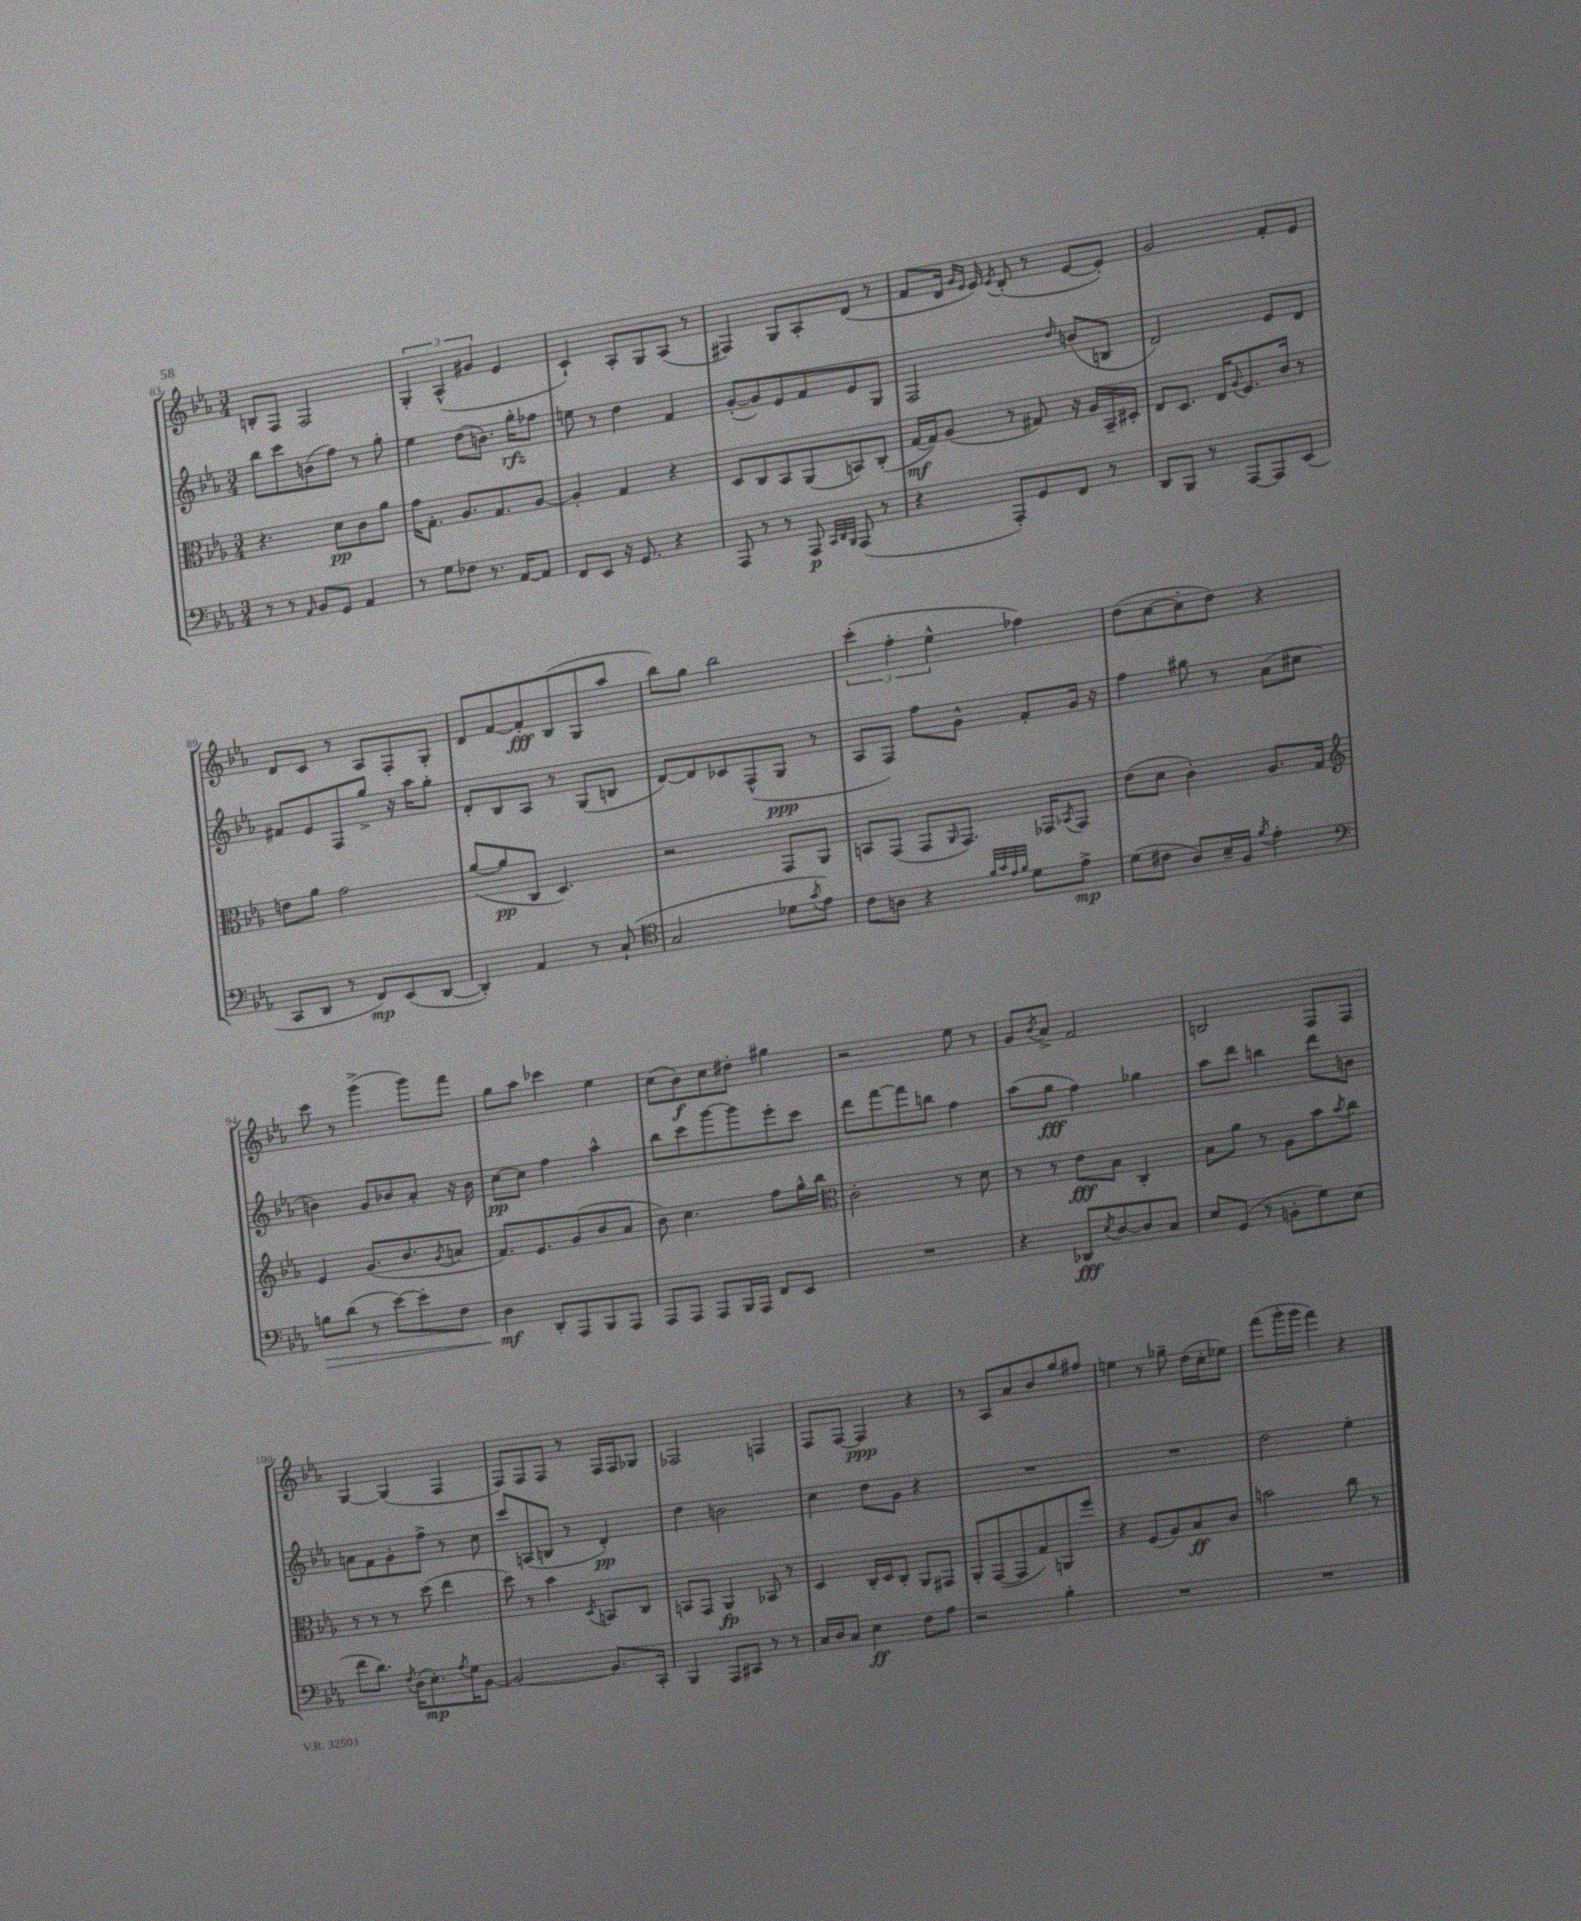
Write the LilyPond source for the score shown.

<<
\new StaffGroup <<
\new Staff = "s0" {
    \clef treble \key ees \major \numericTimeSignature \time 3/4
    b8-. f8 f2 |
    \tuplet 3/2 { g4-. aes4-^( gis'4 } ees'4 |
    c'4-!) aes8-. g8 aes8( r8 |
    fis4) g8 aes8-. d'8( r8 |
    f'8 d'16 \grace { g'16 ees'16 } ees'16) \acciaccatura { ees'8 } d'8-.( r8 ees'8~ ees'8-.) |
    g'2 f'8-. ees'8 |
    d'8 c'8 r8 aes8 f8-. g8-. |
    d'8 f'8~ f'8-.\fff bes8( g8 aes''8 |
    bes''8) g''8 bes''2 |
    \tuplet 3/2 { c'''4-.( f''4-. ees''4-^ } fes''4) |
    d''8( c''8~ c''8-. d''8) r4 |
    c'''8 r8 g'''4->( g'''8) f'''8 |
    g''8 aes''8 ces'''4 ees''4 |
    c''8( bes'8\f) c''8 dis''8-. gis''4 |
    r2 ees''8 r8 |
    g'8 \acciaccatura { bes'8 } aes'8-> f'2 |
    b2 f8 f8 |
    g4~ g4( f4 |
    f8) f8 f8 r8 f16 f16 ges8 |
    fes2 f4 |
    f8 f8~ f4\ppp r4 |
    r8 aes8 aes'8 bes'8 g''8 fis''8 |
    e''4 r8 ges''8-- d''16( c''16-. ees''8) |
    f'''8( g'''16-. g'''16 f'''4) r4 \bar "|." |
}
\new Staff = "s1" {
    \clef treble \key ees \major \numericTimeSignature \time 3/4
    bes''8 c'''8 b'8( f''8) r8 g''8-. |
    ees''4 d''8( b'8.) g''16-.\rfz fes''8 |
    e''8 r8 d''4 f'4 |
    g'8~-.( g'8) ees'8 f'8 ees'8 g8 |
    f2 \grace { d''16 } b'8( b8 |
    d'2) ees'8 d'8 |
    fis'8 ees'8 f8 g''8-> r16 aes''16 g''8-. |
    d'8-. bes8 aes8 r8 g8( b8 |
    d'8~) d'8 ces'8 f8-^( g8\ppp r8 |
    aes8 f8) f''8 g'8-^ f'8-. g'16 r16 |
    f''4 gis''8 r8 aes'8( cis''8 |
    b'4) g'8 bes'8 aes'8-. r16 bes'16 |
    c''8~\pp c''8 f''4 aes''4-^ |
    bes''8 c'''8 g'''8~ g'''8 ees'''8-. c'''8 |
    d'''8 f'''8~ f'''8 b''8 f''4 |
    aes''8( g''8\fff f''4) ges''4 |
    aes''8 d'''8 b''4 d'''8 b'8 |
    a'8 f'8 g'8-. f''8-> r8 c''8 |
    c'''8 a8( b8 r8 d'4-.\pp) |
    d''4 b'2 |
    c''4 d''8 g'8 r4 |
    R2. |
    R2. |
    d''2 ees''4-. \bar "|." |
}
\new Staff = "s2" {
    \clef alto \key ees \major \numericTimeSignature \time 3/4
    r4. d'8\pp c'8 aes'8 |
    g'16 g8.-. aes8. g8. aes8~ |
    aes4-. g4 r4 |
    d8 c8 bes,8 aes,8( b,8) c8-.( |
    g16~\mf g16) aes8( r8 gis8) r16 aes16 bes,16-- dis16-. |
    ees8 d8. ees16 \appoggiatura { aes8 } f8. c'16 r8 |
    e'8 aes'8 g'2 |
    aes'8~( aes'8\pp c8 d4.) |
    r2 g,8 aes,8 |
    b,8 g,8( g,8 \grace { aes,16 } g,8.) ges,16 \acciaccatura { bes,8 } ges,8 |
    ees'8( d'8 c'4-.) aes8. g16 |
    \clef treble ees'4 g'8.( bes'8. \acciaccatura { g'8 } a'8 |
    f'8.) ees'8. g'8( bes'8 aes'8 |
    bes'8) c''4. f''8 g''16-^ bes''16 |
    \clef alto c'2-. r8 d'8 |
    r8 r8 ees'8\fff bes8 c4-. |
    bes8 aes'8 r8 aes8 bes'8 \acciaccatura { bes'8 } c''8 |
    r8 r8 r8 d''8( ees''4 |
    d''8) r8 bes'4 \acciaccatura { d8 } b,8 c8 |
    b,8 g,8 aes,4\fp bes,8 r8 |
    d4 c16-. d16 c8-. aes,8 gis,8 |
    aes,8-. g,8~( g,8 g8) a,8 f''8 |
    r4 f8( aes8) bes8\ff c'8 |
    b'2 c''8 r8 \bar "|." |
}
\new Staff = "s3" {
    \clef bass \key ees \major \numericTimeSignature \time 3/4
    r8 r8 \grace { aes,16 } bes,8 g,8 aes,4 |
    r8 g8 fes8 r8. aes,16~ aes,8 |
    f,8 ees,8 r16 g,8. r4 |
    aes,,8 r8 r8 aes,,8\p \grace { c,32 d,32 bes,,32 } aes,,8( r8 |
    r4 aes,,8-.) g,8 f,8 r8 |
    d,8 bes,,8 r8 aes,,8~ aes,,8 ees,8( |
    c,8 d,8 r8 f,8\mp) ees,8( d,8~ |
    d,4-.) aes,4 r8 c8-!( |
    \clef tenor g2 des'8 \acciaccatura { g'8 } ees'8) |
    c'8 a8 r4 \grace { f'32 g'32 ees'32 f'32 } d'8 ees'8->\mp |
    d'8( cis'8 aes8) bes16-- f16 \acciaccatura { f'8 } ees'4-. |
    \clef bass b8\> d'8( r8 ees'8~) ees'8-. f8 |
    d4\mf\! d,8-. aes,,8 bes,,8 aes,,8 |
    aes,,8 aes,,8 aes,,8 bes,,16 aes,,16 f,8 ees,8 |
    R2. |
    r4 des,8\fff \acciaccatura { ees8 } d8~ d8 c8 |
    ees8 g,8( r8 b,8-. g8) ees8( |
    f'8 d'8.) \acciaccatura { f8 } d16( ees8.-.\mp) \acciaccatura { aes8 } g16 bes,8~ |
    bes,2~ bes,8. c,16-. |
    bes,,4 aes,,8 cis,8 r8 r8 |
    c16 d16 c8 ees4\ff f8 aes8 |
    r2 bes4-. |
    R2. |
    R2. \bar "|." |
}
>>
>>
\layout { \context { \Score currentBarNumber = #83 } }
